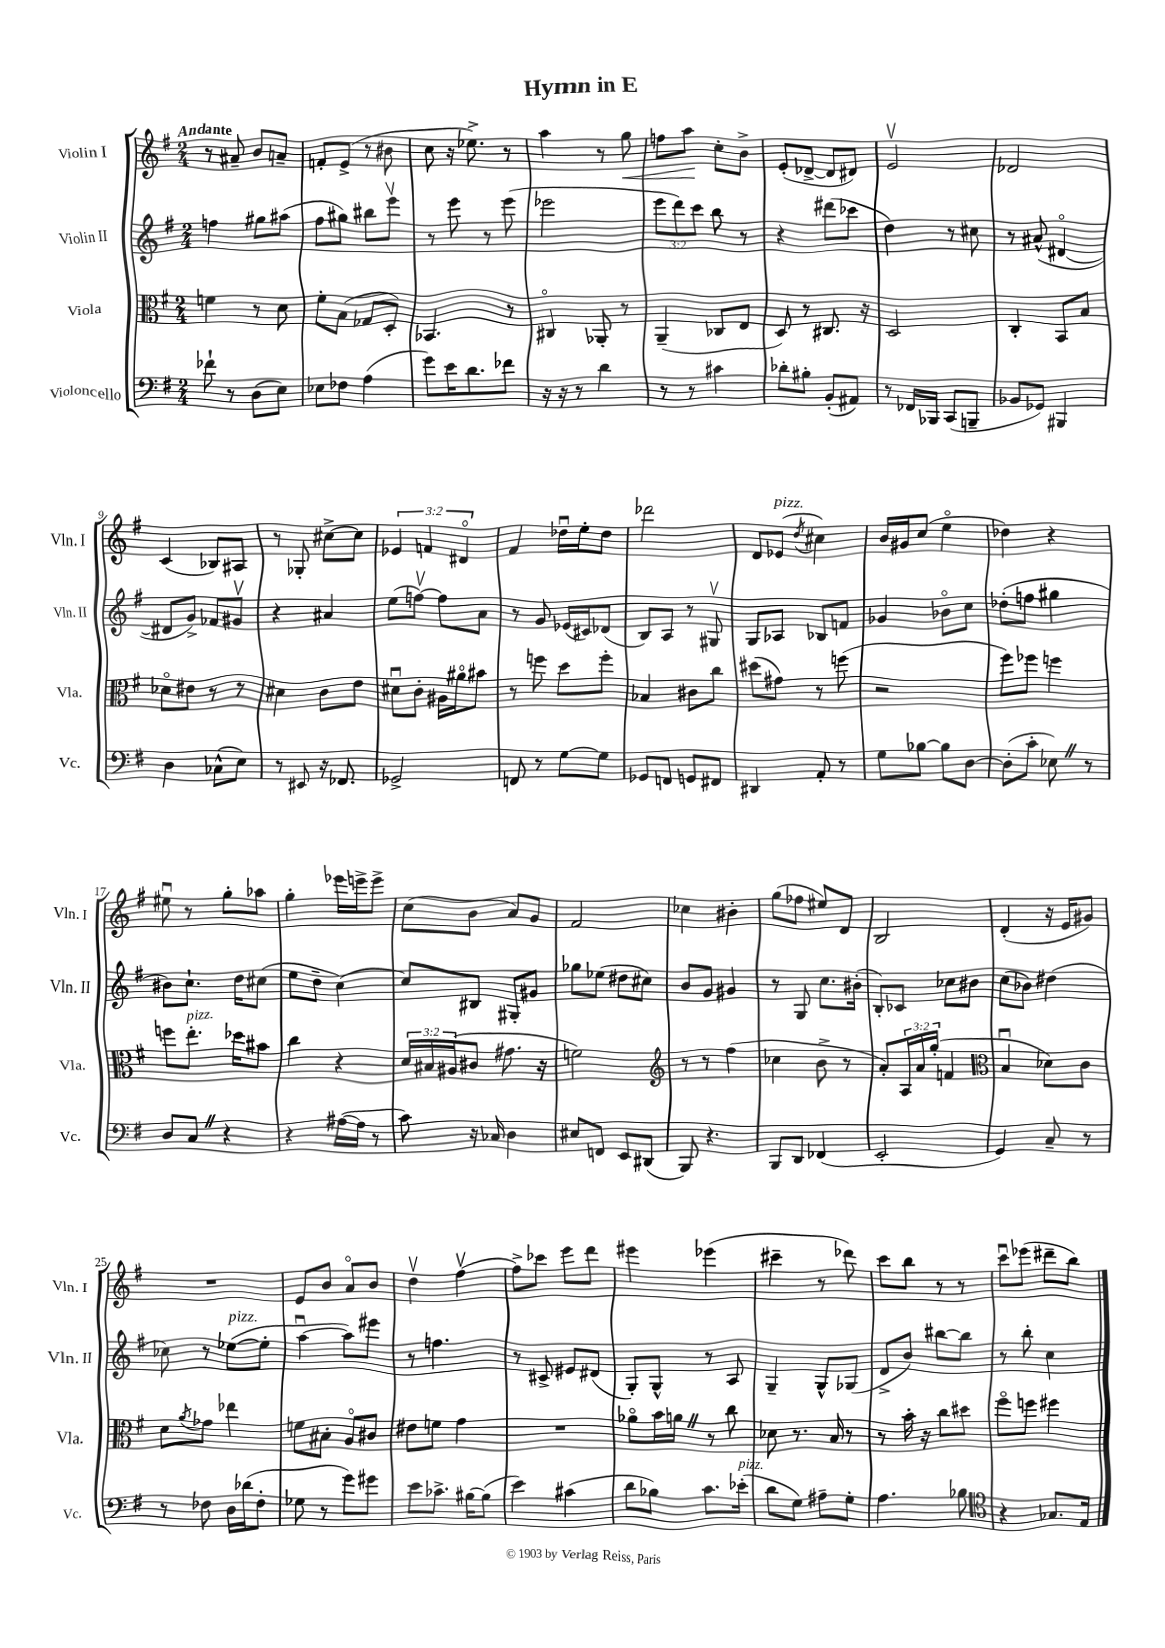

**kern	**kern	**kern	**kern
*staff4	*staff3	*staff2	*staff1
*clefF4	*clefC3	*clefG2	*clefG2
*k[f#]	*k[f#]	*k[f#]	*k[f#]
*M2/4	*M2/4	*M2/4	*M2/4
8f-`	4f	4ff	8r
8r	.	.	8a#~
(8D	8r	8gg#	8b
8E)	8d	(8aa#	8a~
=	=	=	=
8E-	8f#'	8ff#	8f'
8F-	(8B	8gg#)	(8e^
(4A	8G-	8bb#	8r
.	8D')	8eeev	8b#
=	=	=	=
8g)	4.BB-	8r	8cc
16e	.	8eee	16r
8.d	.	.	8.ee-^)
.	.	8r	.
8f-	8r	(8eee	8r
=	=	=	=
16r	4C#o	2eee-	4aa
16r	.	.	.
8r	.	.	.
4d	8AA-'	.	8r
.	8r	.	8gg
=	=	=	=
8r	(4AA~	12eee	8ff
.	.	12ddd)	.
8r	.	.	8aa
.	.	12ccc	.
4c#	8C-	8bb	8cc'
.	8E	8r	8b^
=	=	=	=
8d-'	8D)	4r	(8e'
8B#'	8r	.	[8d-^
(8BB'	8.C#	(8ddd#	8d-]
8AA#)	.	8ccc-	8d#)
.	16r	.	.
=	=	=	=
8r	2D	4dd)	2ev
16FF-	.	.	.
16BBB-	.	.	.
(8CC	.	8r	.
8BBB~	.	8cc#	.
=	=	=	=
8BB-	4C'	8r	2d-
8GG-)	.	(8a#^^	.
4BBB#	8BB	[4d#o	.
.	8B	.	.
=	=	=	=
4D	8d-o	8d#]	(4c
.	8e#	8g^)	.
(8C-^^	8r	8f-	8B-)
8E)	8r	8g#v	8A#
=	=	=	=
8r	4d#	4r	8r
8EE#	.	.	8G-'
16r	8c	4a#	[8cc#^
8.FF-	.	.	.
.	8e	.	8cc#]
=	=	=	=
2GG-^	8d#u	(8ee	6e-
.	8c'	[8ffv)	.
.	.	.	6f
.	16A#	8ff]	.
.	16a#o	.	.
.	.	.	6d#o
.	8b#	8a	.
=	=	=	=
8FF	8r	8r	4f#
8r	8ff	8g	.
[8G	8dd	(16e-	16dd-u
.	.	16c#)	16ee'
8G]	8ff'	(8d-	8dd-
=	=	=	=
8GG-	4B-	8B)	2ddd-
8FF	.	8A	.
8GG	8c#	8r	.
8FF#	8cc	8G#v	.
=	=	=	=
4DD#	(8dd#	8G	8d
.	8g#)	8A-	(8e-
.	.	.	8qdd
8AA'	8r	8B-	4cc#)
8r	(8ff	8f	.
=	=	=	=
8G	2r	4g-	16b
.	.	.	16g#
[8B-	.	.	(8cc
8B-]	.	8b-o	4eeo
[8D	.	8cc	.
=	=	=	=
(8D']	8ff#)	(8dd-'	4dd-)
8c'	8ff-	8ff	.
8E-)	4ff	4gg#	4r
8r	.	.	.
=	=	=	=
8D	8ff	8b#)	8ee#u
8C	8.ee'	8.cc`	8r
4r	.	.	8gg'
.	16dd-	16dd	.
.	8b#	(8cc#	8aa-
=	=	=	=
4r	4cc	8ee	4gg'
.	.	8dd~	.
([16A#	4r	[4cc)	16eee-
16A#]	.	.	16eee^
8r	.	.	8eee^
=	=	=	=
8c)	24d	8cc]	(8cc
.	24B#	.	.
.	(24A#	.	.
16r	8c#	8B#	8b
16C-	.	.	.
4D	8.g#	8G#'	8a)
.	.	8g#	8g
.	16r	.	.
=	=	=	=
8E#	2f)	8gg-	2f#
8FF	.	(8ee-	.
8EE	.	8dd#	.
(8DD#	.	8cc#)	.
=	=	=	=
*	*clefG2	*	*
8BBB)	8r	8b	4cc-
4.r	8r	8g	.
.	(4ff#	4g#	4b#'
=	=	=	=
8BBB	4cc-	8r	(8gg
8DD	.	8G	8ff-
(4FF-	8b^	8.cc	8ee#)
.	8r	.	8d
.	.	(16b#'	.
=	=	=	=
2EE'	8a')	8B')	2B
.	24A	8c-	.
.	24a	.	.
.	(24gg'	.	.
.	4f	8cc-	.
.	.	8b#	.
=	=	=	=
*	*clefC3	*	*
4GG)	4Bu	(8cc	(4d'
.	.	8b-)	.
8C~	8d-)	(4dd#	16r
.	.	.	16e
8r	8c	.	8g#)
=	=	=	=
8r	8d	8cc-)	2r
.	8qa	.	.
8F-	8g-	8r	.
16D	4ee-	([8ee-	.
(16d-	.	.	.
8F-'	.	8ee-']	.
=	=	=	=
8G-	8f	[4aau	8e
8r	8B#'	.	8b
8g)	8Ao	8aa])	8ao
8g#	8c#	8eee#	8b
=	=	=	=
8e	8e#	8r	4ddv
8.c-^	8f	4.ff	.
.	4g	.	[4ff#v
[16B#	.	.	.
(8B#]	.	.	.
=	=	=	=
4e)	2r	8r	8ff#^]
.	.	8c#^	8ccc-
(4c#	.	8e#	8eee
.	.	(8d#	8ddd
=	=	=	=
8d	8a-o	8G')	4eee#
8B-)	16b	8G^^	.
.	16a	.	.
8.c	8r	8r	(4eee-
.	8cc	8A	.
(16e-'	.	.	.
=	=	=	=
8d	8d-	4G~	4ccc#~
8G)	8.r	.	.
8A#~	.	8G^^	8r
.	16B	.	.
8G'	8r	(8G-	8ddd-)
=	=	=	=
4.A	8r	8d^	8ccc
.	16b'	8b)	8bb
.	16r	.	.
.	8cc	[8bb#	8r
8B-	8dd#	8bb#]	8r
=	=	=	=
*clefC4	*	*	*
4r	8ff#o	8r	8cccu
.	8ff	8bb'	(8eee-
8.G-	4ff#	4cc	8ddd#~
.	.	.	8bb)
16E	.	.	.
==	==	==	==
*-	*-	*-	*-
